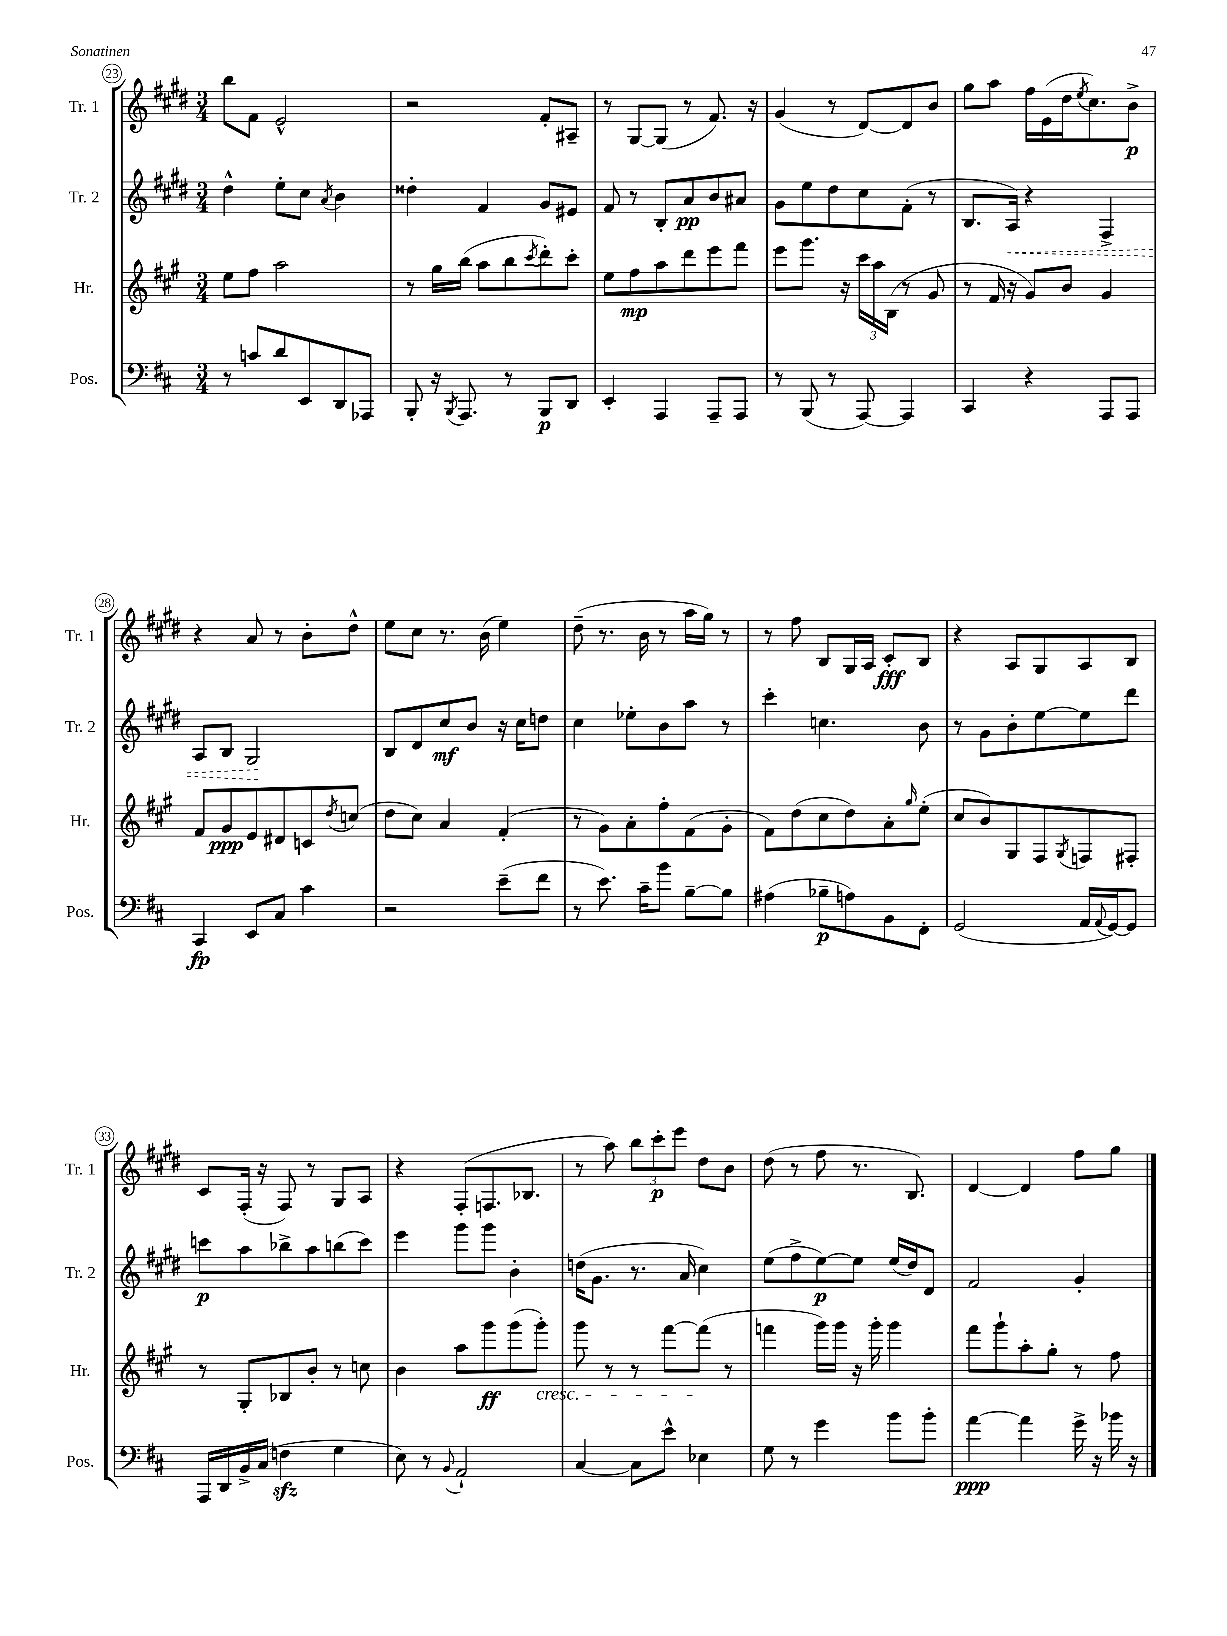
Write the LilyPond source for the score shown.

<<
\new StaffGroup <<
\new Staff = "s0" \with { instrumentName = "Tr. 1" shortInstrumentName = "Tr. 1" } {
    \clef treble \key e \major \numericTimeSignature \time 3/4
    b''8 fis'8 e'2-^ |
    r2 fis'8-. ais8-- |
    r8 gis8~ gis8( r8 fis'8.) r16 |
    gis'4( r8 dis'8~) dis'8 b'8 |
    gis''8 a''8 fis''16 e'16( dis''16 \acciaccatura { e''8 } cis''8.) b'8->\p |
    r4 a'8 r8 b'8-. dis''8-^ |
    e''8 cis''8 r8. b'16( e''4) |
    dis''8--( r8. b'16 r8 a''16 gis''16) r8 |
    r8 fis''8 b8 gis16 a16 cis'8-.\fff b8 |
    r4 a8 gis8 a8 b8 |
    cis'8 fis16-.( r16 fis8) r8 gis8 a8 |
    r4 fis8-.( f8. bes8. |
    r8 a''8) \tuplet 3/2 { b''8 cis'''8-.\p e'''8 } dis''8 b'8 |
    dis''8( r8 fis''8 r8. b8.) |
    dis'4~ dis'4 fis''8 gis''8 \bar "|." |
}
\new Staff = "s1" \with { instrumentName = "Tr. 2" shortInstrumentName = "Tr. 2" } {
    \clef treble \key e \major \numericTimeSignature \time 3/4
    dis''4-^ e''8-. cis''8 \acciaccatura { a'8 } b'4 |
    disis''4-. fis'4 gis'8 eis'8 |
    fis'8 r8 b8-. a'8\pp b'8 ais'8 |
    gis'8 e''8 dis''8 cis''8 fis'8-.( r8 |
    b8. \once \override Hairpin.style = #'dashed-line a16\<) r4 fis4-> |
    a8 b8 gis2\! |
    b8 dis'8 cis''8\mf b'8 r16 cis''16 d''8 |
    cis''4 ees''8-. b'8 a''8 r8 |
    cis'''4-. c''4. b'8 |
    r8 gis'8 b'8-. e''8~ e''8 dis'''8 |
    c'''8\p a''8 bes''8-> a''8 b''8( c'''8) |
    e'''4 gis'''8 gis'''8 b'4-. |
    d''16( gis'8. r8. a'16 cis''4) |
    e''8( fis''8-> e''8~\p) e''8 e''16( dis''16) dis'8 |
    fis'2 gis'4-. \bar "|." |
}
\new Staff = "s2" \with { instrumentName = "Hr." shortInstrumentName = "Hr." } {
    \clef treble \key a \major \numericTimeSignature \time 3/4
    e''8 fis''8 a''2 |
    r8 gis''16 b''16( a''8 b''8 \acciaccatura { cis'''8 } d'''8-.) cis'''8-. |
    e''8 fis''8\mp a''8 d'''8 e'''8 fis'''8 |
    e'''8 gis'''8. r16 \tuplet 3/2 { cis'''16 a''16 b16( } r8 gis'8 |
    r8 fis'16 r16 gis'8) b'8 gis'4 |
    fis'8 gis'8\ppp e'8 dis'8 c'8 \acciaccatura { d''8 } c''8( |
    d''8 cis''8) a'4 fis'4-.( |
    r8 gis'8) a'8-. fis''8-. fis'8( gis'8-. |
    fis'8) d''8( cis''8 d''8) a'8-. \grace { gis''16 } e''8-.( |
    cis''8 b'8) gis8 fis8 \acciaccatura { gis8 } f8 fis8-. |
    r8 gis8-. bes8 b'8-. r8 c''8 |
    b'4 a''8 gis'''8\ff gis'''8( gis'''8-.\cresc) |
    gis'''8 r8 r8 fis'''8~ fis'''8\!( r8 |
    f'''4 gis'''16) gis'''16 r16 gis'''16-. gis'''4 |
    fis'''8 gis'''8-! a''8-. gis''8-. r8 fis''8 \bar "|." |
}
\new Staff = "s3" \with { instrumentName = "Pos." shortInstrumentName = "Pos." } {
    \clef bass \key d \major \numericTimeSignature \time 3/4
    r8 c'8 d'8 e,8 d,8 aes,,8 |
    b,,8-. r16 \acciaccatura { b,,8 } a,,8. r8 b,,8\p d,8 |
    e,4-. a,,4 a,,8-- a,,8 |
    r8 b,,8( r8 a,,8~) a,,4 |
    cis,4 r4 a,,8 a,,8 |
    cis,4\fp e,8 cis8 cis'4 |
    r2 e'8--( fis'8 |
    r8 e'8.) cis'16-- b'8 b8~-- b8 |
    ais4( bes8--\p a8) b,8 fis,8-. |
    g,2( a,16 \appoggiatura { a,8 } g,16~) g,8 |
    a,,16 d,16 b,16-> cis16( f4\sfz g4 |
    e8) r8 \appoggiatura { b,8 } a,2-! |
    cis4~ cis8 e'8-^ ees4 |
    g8 r8 g'4 b'8 b'8-. |
    a'4~\ppp a'4 g'16-> r16 bes'16 r16 \bar "|." |
}
>>
>>
\layout { \context { \Score currentBarNumber = #23 \override BarNumber.stencil = #(make-stencil-circler 0.1 0.3 ly:text-interface::print) } }
